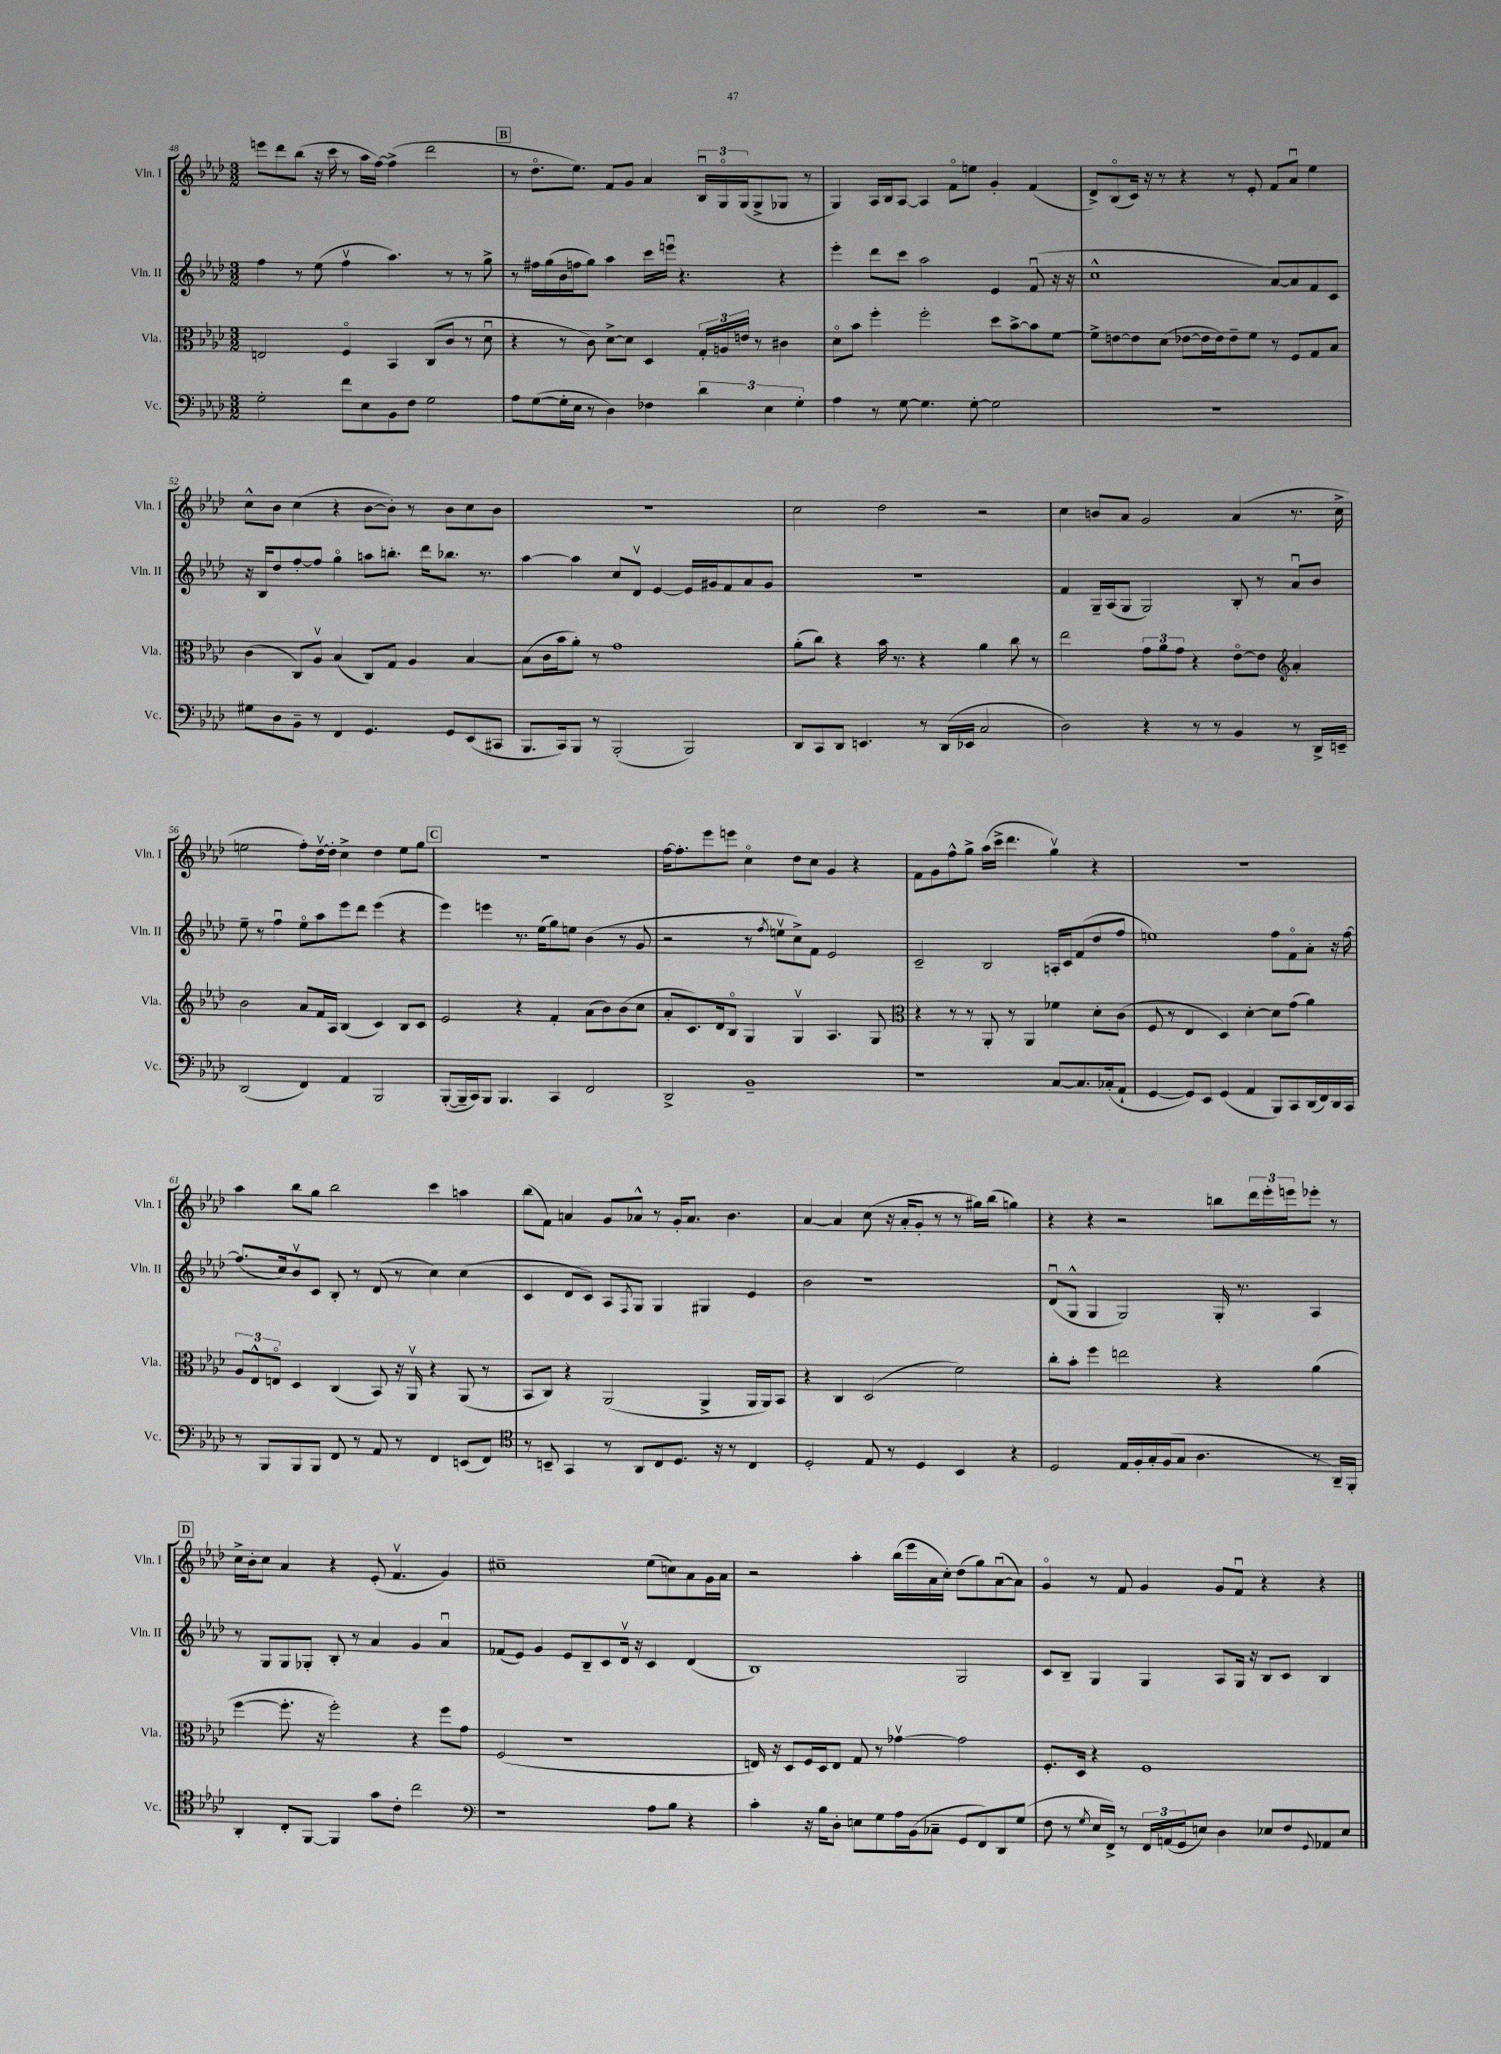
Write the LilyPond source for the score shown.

<<
\new StaffGroup <<
\new Staff = "s0" \with { instrumentName = "Vln. I" shortInstrumentName = "Vln. I" } {
    \clef treble \key aes \major \numericTimeSignature \time 3/2
    e'''8 des'''8 bes''8( r16 c'''16 r8 aes''16 f''16~) f''4->( des'''2 |
    \mark \markup { \box "B" } r8 des''8.\flageolet ees''8.) f'8 g'8 aes'4 \tuplet 3/2 { bes16\downbow g16\flageolet g16( } g8-> ges8 r8 |
    g4) aes16 bes16 aes8~ aes4 f'8\flageolet e''8 g'4-. f'4( |
    des'8->) bes8\flageolet( c'16) r16 r8 r4 r8 ees'8-. f'8 aes'8\downbow ees''4 |
    c''8-^ bes'8 c''4( r4 bes'8~ bes'8-.) r8 bes'8 c''8 bes'8 |
    R1. |
    c''2 des''2 r2 |
    c''4 b'8 aes'8 g'2 aes'4( r8. c''16-> |
    e''2 f''8-.) des''16~\upbow des''16-. c''4-> des''4 e''8 g''8 |
    \mark \markup { \box "C" } R1. |
    f''16~ f''8.-. ees'''8 e'''8 c''4\flageolet des''8 c''8 g'4 r4 |
    f'8 g'8 f''8-^ g''8-> aes''16( c'''16-> des'''4. g''4\upbow) r4 |
    R1. |
    aes''4 bes''8 g''8 bes''2 c'''4 a''4 |
    bes''8( f'8) a'4 g'8 aes'8-^ r8 g'16-. aes'8. bes'4. |
    aes'4~ aes'4 c''8( r16 aes'16-. g'8-. r8 r8 gis''16) bes''16( g''4) |
    r4 r4 r2 b''8 \tuplet 3/2 { des'''16 ees'''16-. e'''16 } ees'''8-. r8 |
    \mark \markup { \box "D" } c''16-> bes'16-. c''8 aes'4 r4 ees'8-.( f'4.\upbow g'4) |
    cis''1-- ees''8( c''8) aes'8 g'16 aes'16 |
    r2 aes''4-. bes''16( ees'''16 aes'16 c''16-.) des''8( g''8) aes'8~\downbow( aes'8) |
    g'4\flageolet r8 f'8 g'4 g'8 f'8\downbow r4 r4 \bar "|." |
}
\new Staff = "s1" \with { instrumentName = "Vln. II" shortInstrumentName = "Vln. II" } {
    \clef treble \key aes \major \numericTimeSignature \time 3/2
    f''4 r8 ees''8( f''4\upbow aes''4.) r8 r8 g''8-> |
    \mark \markup { \box "B" } r8 fis''16 g''16( bes'16 f''16 g''8) aes''4 c'''16 e'''16\downbow r4. r4 |
    ees'''4-. des'''8 c'''8 aes''2 ees'4 f'8\downbow( r16 r16 |
    c''1-^ aes'8~) aes'8 f'8 c'8 |
    r16 bes16 des''8 f''8~-. f''8 g''4\flageolet a''8 b''8.-. des'''16 bes''8. r8. |
    aes''4~ aes''4 c''8 des'8\upbow ees'4~ ees'16 gis'16 f'8 aes'8 gis'8 |
    R1. |
    f'4 g16-- aes16( g8 g2) bes8-. r8 aes'8\downbow bes'8 |
    ees''8-- r8 f''4\downbow ees''8\flageolet aes''8 ees'''8 des'''8 ees'''4( r4 |
    \mark \markup { \box "C" } ees'''4) e'''4 r8. ees''16( g''8) e''8 bes'4( r8 g'8 |
    r2 r8 \acciaccatura { f''8 } e''8\upbow c''8->) f'8 ees'2 |
    c'2-- bes2 a16-. c'16 f'8( des''8 f''8 |
    e''1) f''8 f'8\flageolet aes'8-. r16 f''16~ |
    f''8.( c''16) bes'8\upbow c'8 bes8-. r8 des'8( r8 c''4) c''4( |
    c'4 des'8 c'8) aes8 \acciaccatura { f8 } g8 g4 gis4 ees'4 |
    bes'2 r1 |
    des'8\downbow( g8-^ g4 g2) g16-. r8. aes4 |
    \mark \markup { \box "D" } r8 g8 g8 ges8-. bes8-. r8 aes'4 g'4 aes'4\downbow |
    fes'8( ees'8) g'4 ees'8 bes8-- c'8 des'16\upbow r16 c'4 des'4( |
    bes1) g2 |
    c'8 bes8-- g4 g4 aes8 g16 r16 bes8 c'8 bes4 \bar "|." |
}
\new Staff = "s2" \with { instrumentName = "Vla." shortInstrumentName = "Vla." } {
    \clef alto \key aes \major \numericTimeSignature \time 3/2
    e2 f4\flageolet bes,4 c8( c'8 r8 des'8\downbow |
    \mark \markup { \box "B" } r4 r8 c'8) des'8~-> des'8 des4 \tuplet 3/2 { g16-. a16 e'16 } r8 cis'4 |
    des'8\flageolet bes'8 f''4-. f''2-. des''8 bes'8~-> bes'8 f'8~ |
    f'8-> e'8~ e'8 des'8( ees'8~ ees'16 ees'16) ees'8-- f'8 r8 f8 g8 bes8 |
    c'4( c8) aes8\upbow bes4( c8) g8 aes4 bes4~ |
    bes8( c'16 bes'16 aes'8-.) r8 g'1 |
    aes'8-.( c''8) r4 bes'16 r8. r4 aes'4 c''8 r8 |
    ees''2 \tuplet 3/2 { g'8 aes'8 g'8 } r4 ees'8~\flageolet ees'8 \clef treble aes'4-. |
    bes'2 aes'8 f'16 aes16 bes4( c'4) bes8 c'8 |
    \mark \markup { \box "C" } ees'2 r4 f'4-. aes'8( bes'8) bes'8( c''8 |
    aes'8-. c'8.) des'16 bes8\flageolet g4 g4\upbow aes4. g8 |
    \clef alto r4 r8 r8 aes,8-. r8 aes,4 fes'4 des'8-. c'8( |
    f8 r8 ees4 des4) des'4~-. des'8 g'8( aes'4) |
    \tuplet 3/2 { aes8 ees8-^ e8\flageolet } des4 c4( bes,8) r16 aes,16\upbow r4 aes,8( r8 |
    bes,8 c8) r4 aes,2( aes,4-> aes,16 aes,16) bes,8 |
    r4 c4 des2( f'2) |
    c''8-. bes'8-. f''4 e''2 r4 aes'4( |
    \mark \markup { \box "D" } f''4~ f''8.-. r16 f''2-.) r4 f''8 g'8 |
    f2( r1 |
    e16) r16 des8 f16 des16 e8 g8 r8 ges'4~\upbow ges'2 |
    f8.-. des16 r4 f1 \bar "|." |
}
\new Staff = "s3" \with { instrumentName = "Vc." shortInstrumentName = "Vc." } {
    \clef bass \key aes \major \numericTimeSignature \time 3/2
    g2-. f'8 ees8 bes,8 f8 g2 |
    \mark \markup { \box "B" } aes8 g8~( g16-. ees16 r8 des4) fes4 \tuplet 3/2 { des'4 ees4 g4-. } |
    aes4 r8 g8~ g4. g8~-. g2 |
    R1. |
    gis8 des8 bes,8-- r8 f,4 g,4. g,8 ees,8( cis,8 |
    bes,,8. c,16) bes,,8 r8 bes,,2-.( bes,,2) |
    des,8 c,8 des,8 e,4. r8 des,16( ees,16 c2 |
    des2) r4 r8 r8 bes,4 r8 des,16-> e,16-- |
    des,2( f,4) aes,4 bes,,2 |
    \mark \markup { \box "C" } bes,,8~-.( bes,,16-- c,16) bes,,8 bes,,4. c,4 f,2 |
    des,2-> bes,1-- |
    r1 c8~ c8. ces16-.( aes,8-! |
    g,4~ g,8) ees,8 g,4( aes,4 bes,,8) c,8 des,16( f,16) des,16 c,16 |
    r8 bes,,8 bes,,8 bes,,8 f,8 r8 aes,8 r8 f,4 e,8( f,8) |
    \clef tenor r8 b,8-- g,4 r8 aes,8 c8 des8. r16 r8 c4 |
    des2-. ees8 r8 des4 bes,4 r4 |
    des2 ees16 f16-. g16-. f16( g8 aes4. r8 aes,16--) f,16-. |
    \mark \markup { \box "D" } aes,4-. c8-. f,8~ f,4 g'8 c'8-. c''2 |
    \clef bass r1 aes8 bes8 r4 |
    c'4-. r16 bes16 des8-. e8 g8 aes16 bes,16( ces8-- g,8 f,8) des,8 g8( |
    f8 r8 \acciaccatura { g8 } ees16 f,16->) r8 \tuplet 3/2 { f,16 a,16( g,16 } e8) des4 ees8 f8 \appoggiatura { g,8 } aes,8 ees8 \bar "|." |
}
>>
>>
\layout { \context { \Score currentBarNumber = #48 } }
